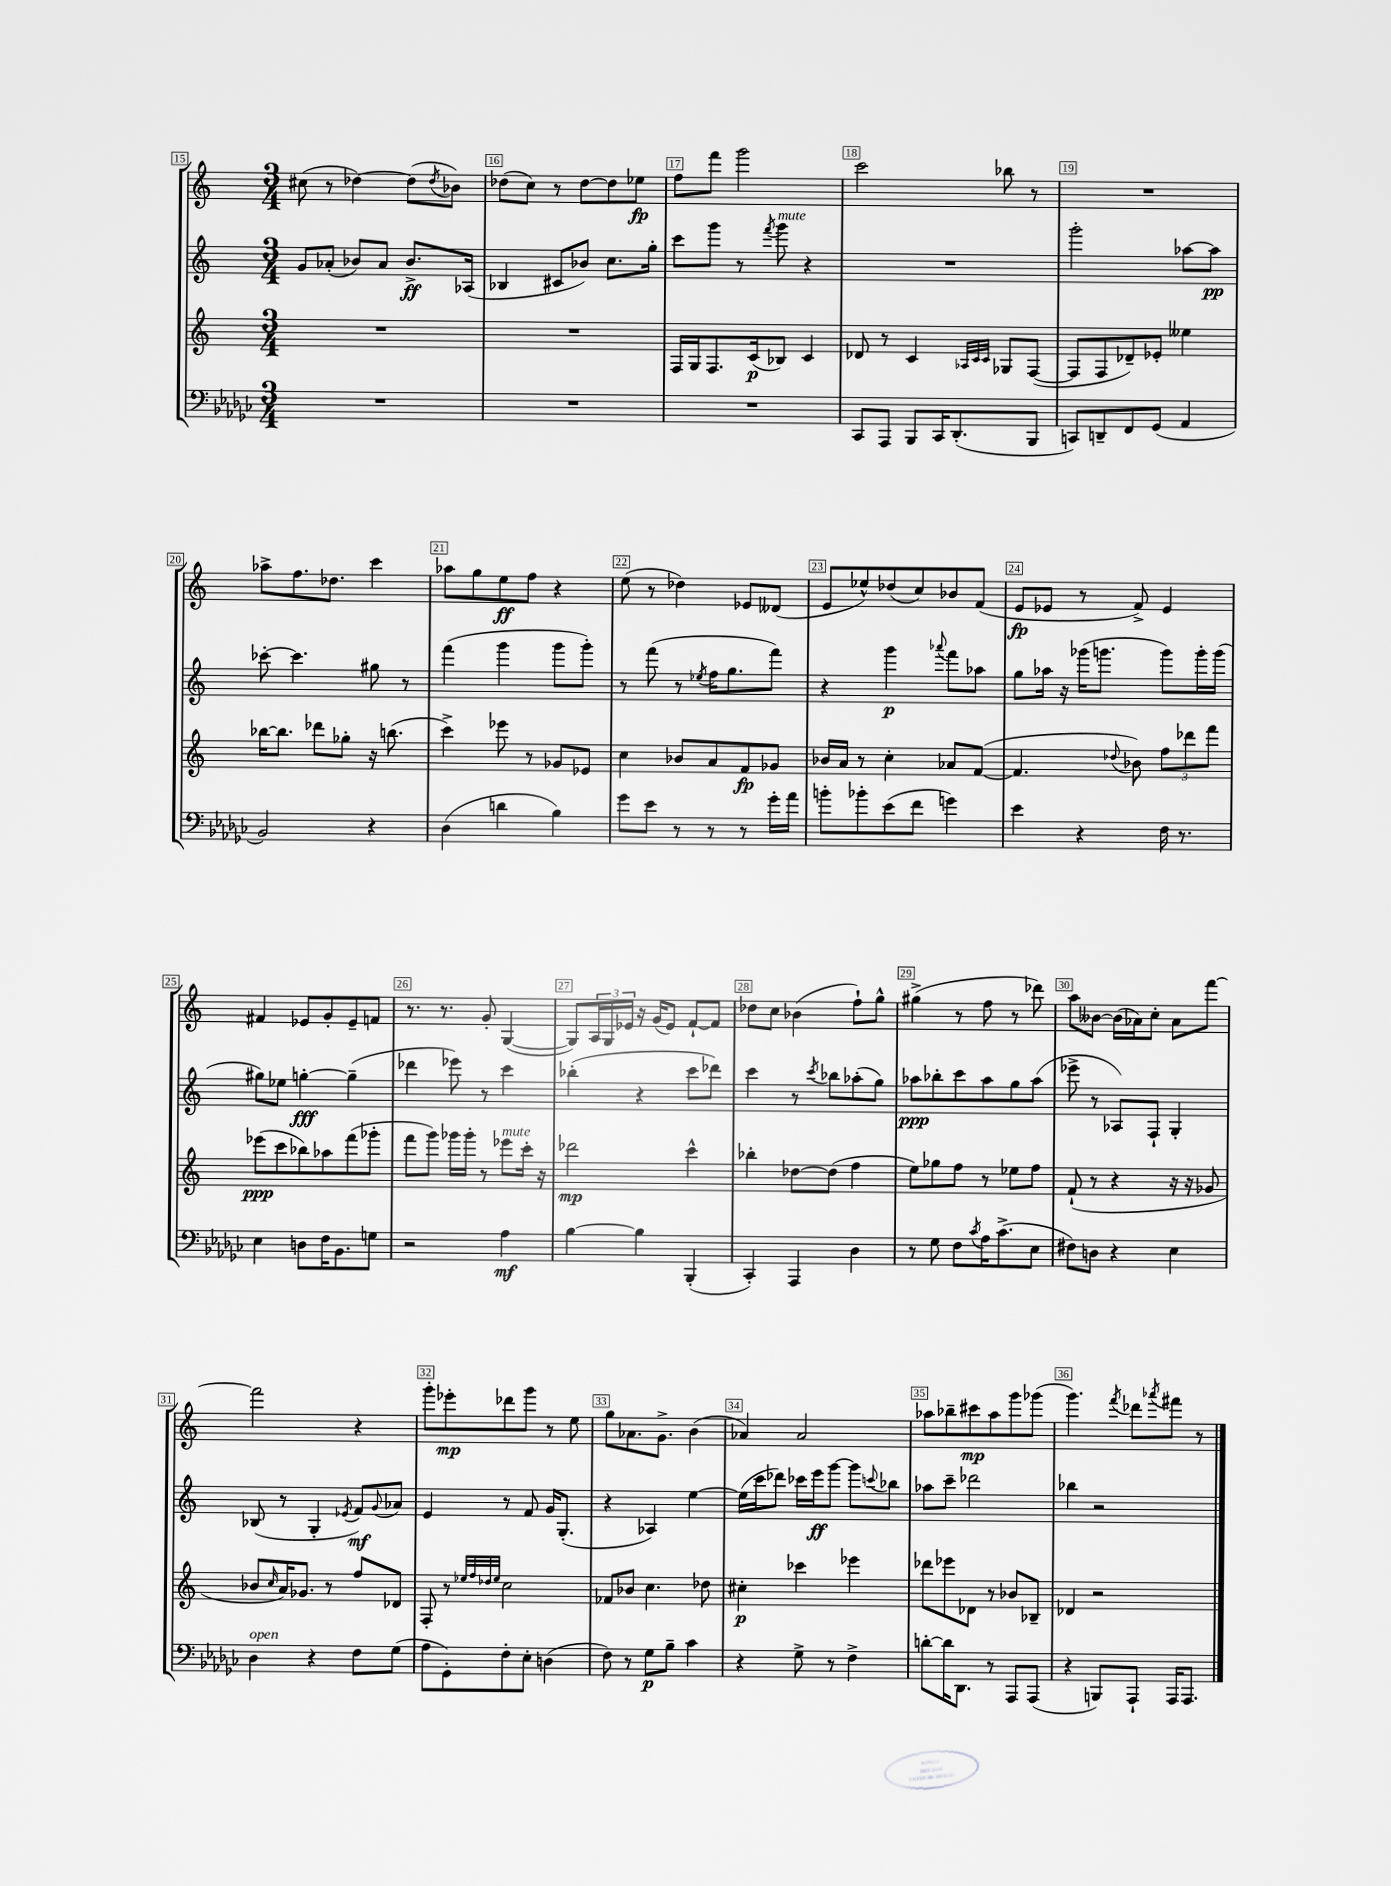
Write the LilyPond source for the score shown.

<<
\new StaffGroup <<
\new Staff = "s0" {
    \clef treble \key c \major \numericTimeSignature \time 3/4
    cis''8( r8 des''4~) des''8( \acciaccatura { des''8 } bes'8) |
    des''8( c''8) r8 des''8~ des''8 ees''8\fp |
    f''8 f'''8 g'''2 |
    c'''2 bes''8 r8 |
    R2. |
    aes''8-> f''8. des''8. c'''4 |
    aes''8 g''8 e''8\ff f''8 r4 |
    e''8( r8 des''4) ees'8 deses'8( |
    e'8 ees''8-^) des''8( c''8) bes'8 f'8( |
    e'8\fp ees'8 r8 f'8->) ees'4 |
    fis'4 ees'8 g'8-. ees'8-- f'8 |
    r8. r8. g'8-. g4~( |
    g8) \tuplet 3/2 { a16 g16 ees'16 } r16 g'16( ees'8) f'8~-! f'8 |
    des''8 c''8 bes'4( f''8-!) g''8-^ |
    gis''4->( r8 f''8 r8 des'''8) |
    a''8 beses'8~ beses'16( aes'16) c''8-. aes'8 f'''8~ |
    f'''2 r4 |
    g'''8-. ees'''8-.\mp des'''8 g'''8 r8 e''8 |
    g''8 aes'8. g'8.-> b'4( |
    aes'4) aes'2 |
    aes''8 bes''8-- cis'''8\mp aes''8 g'''8 ges'''8( |
    g'''4.) \acciaccatura { f'''8 } des'''8 \acciaccatura { aes'''8 } fis'''8 r8 \bar "|." |
}
\new Staff = "s1" {
    \clef treble \key c \major \numericTimeSignature \time 3/4
    g'8 aes'8-.( bes'8) aes'8 bes'8.->\ff aes16( |
    bes4 cis'8 bes'8) c''8. g''16-. |
    c'''8 g'''8 r8 \acciaccatura { f'''8 } g'''8^\markup { \italic "mute" } r4 |
    R2. |
    g'''2-. aes''8~ aes''8\pp |
    ces'''8~-. ces'''4. gis''8 r8 |
    f'''4( g'''4 g'''8 g'''8-.) |
    r8 f'''8( r8 \acciaccatura { ees''8 } f''16 g''8. f'''8) |
    r4 g'''4\p \appoggiatura { aes'''8 } f'''8 aes''8 |
    g''8 aes''16 r16 ges'''16( g'''8. g'''8) g'''16-. g'''16( |
    gis''8) ees''8 g''4~-.\fff g''4--( |
    des'''4 ees'''8) r8 c'''4 |
    bes''4-.( r4 c'''8 des'''8) |
    c'''4 r8 \acciaccatura { c'''8 } bes''8 aes''8-.( g''8) |
    aes''8\ppp bes''8-. c'''8 aes''8 g''8 aes''8( |
    ees'''8-> r8 aes8) f8-! g4-. |
    bes8( r8 g4-. \acciaccatura { ees'8 } f'8\mf) \appoggiatura { g'8 } aes'8 |
    e'4 r8 f'8 g'16 g8.-.( |
    r4 aes4) e''4~ |
    e''16( c'''16 des'''8) ces'''16 e'''16\ff g'''8~ g'''8 \appoggiatura { c'''8 } bes''8 |
    aes''8 c'''8-- des'''2 |
    bes''4 r2 \bar "|." |
}
\new Staff = "s2" {
    \clef treble \key c \major \numericTimeSignature \time 3/4
    R2. |
    R2. |
    f16 g16 f8. c'16\p( bes8) c'4 |
    des'8 r8 c'4 \grace { aes32 c'32 c'32 } ges8 f8~( |
    f8 f8 des'8--) ees'8-. eeses''4 |
    bes''16~ bes''8. des'''8 ges''8-. r16 b''8.( |
    c'''4->) ees'''8 r8 ges'8 ees'8 |
    c''4 bes'8 a'8 f'8\fp ges'8 |
    bes'16 a'16 r8 c''4-. aes'8 f'8~( |
    f'4. \appoggiatura { des''8 } bes'8) \tuplet 3/2 { f''8 des'''8 f'''8 } |
    ees'''8\ppp( c'''8 bes''8) aes''8 f'''8( ges'''8-. |
    f'''8 g'''8) ges'''16 ges'''16-. r8 ees'''8^\markup { \italic "mute" } c'''16-. r16 |
    des'''2\mp c'''4-^ |
    bes''4-. des''8~ des''8( f''4 |
    e''8) ges''8 f''8 r8 ees''8 f''8 |
    f'8-!( r8 r4 r16 r16 ges'8 |
    bes'8 \grace { c''16 } a'16) ges'8. r8 f''8 des'8 |
    f8-. r8 \grace { ees''32 f''32 des''32 ees''32 } c''2 |
    fes'8 bes'8 c''4. des''8 |
    cis''4-.\p ces'''4 ees'''4 |
    des'''8 ees'''8 des'8 r8 bes'8 bes8-- |
    des'4 r2 \bar "|." |
}
\new Staff = "s3" {
    \clef bass \key ges \major \numericTimeSignature \time 3/4
    R2. |
    R2. |
    R2. |
    ces,8 aes,,8 bes,,8 ces,16 des,8.-.( bes,,8 |
    c,8) d,8-- f,8 ges,8( aes,4 |
    bes,2) r4 |
    des4( d'4 bes4) |
    ges'8 ees'8 r8 r8 r8 ges'16-. aes'16 |
    b'8-. bes'8-. ees'8( f'8 g'4) |
    ees'4 r4 f16 r8. |
    ees4 d8 f16 bes,8. g8 |
    r2 aes4\mf |
    bes4~ bes4 bes,,4-.( |
    ces,4-.) aes,,4 des4 |
    r8 ges8 f8 \acciaccatura { ces'8 } aes16 ces'8.->( ees8 |
    fis8) d8 r4 ees4 |
    des4^\markup { \italic "open" } r4 f8 ges8( |
    aes8 ges,8-.) f8-. ees8-. d4( |
    f8) r8 ges8\p bes8-- ces'4 |
    r4 ges8-> r8 f4-> |
    d'8~-. d'16 des,8. r8 aes,,8 aes,,8( |
    r4 b,,8) aes,,8-! aes,,16 aes,,8. \bar "|." |
}
>>
>>
\layout { \context { \Score currentBarNumber = #15 \override BarNumber.break-visibility = ##(#f #t #t) barNumberVisibility = #all-bar-numbers-visible \override BarNumber.stencil = #(make-stencil-boxer 0.1 0.3 ly:text-interface::print) } }
